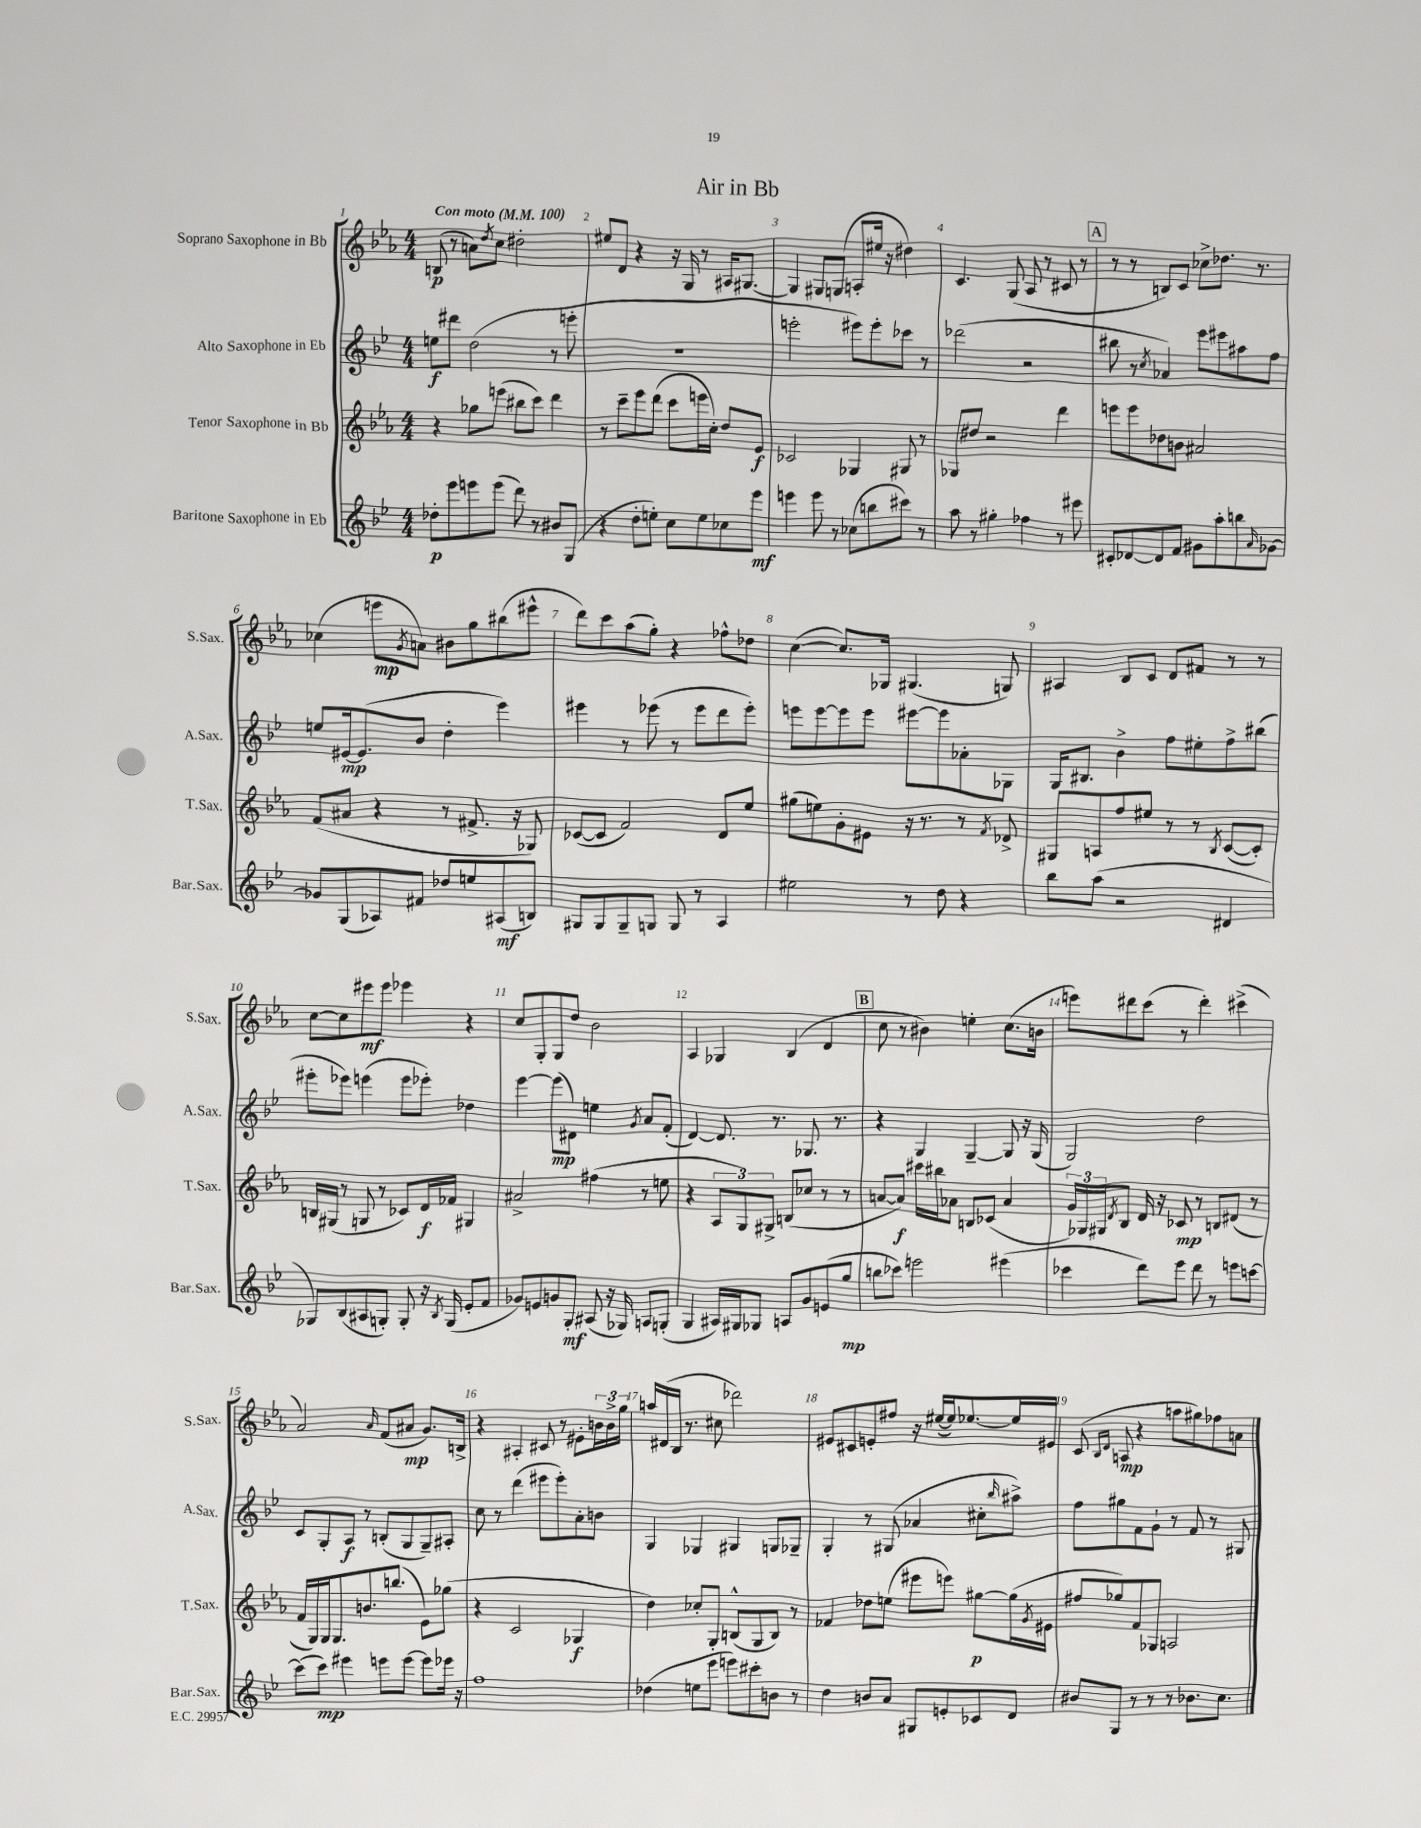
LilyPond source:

\header { title = "Air in Bb" }
<<
\new StaffGroup <<
\new Staff = "s0" \with { instrumentName = "Soprano Saxophone in Bb" shortInstrumentName = "S.Sax." } {
    \clef treble \key ees \major \numericTimeSignature \time 4/4 \tempo "Con moto" 4 = 100
    b8\p( r8 a'8) \acciaccatura { d''8 } c''8 dis''2-. |
    eis''8 d'8 r4 r16 g16 r8 ais16 gis8.~ |
    gis4 gis8 g8( a8-. eis''16 r16 dis''4) |
    c'4. g8( aes8 r8 cis'8 r8 |
    \mark \markup { \box "A" } r8 r8 b8) c'8 ces''8-> des''8. r8. |
    ces''4( e'''8\mp \acciaccatura { g'8 } a'8) bis'8 g''8 bis''8( eis'''8-^ |
    d'''8) c'''8 aes''8( g''8-.) r4 fes''8-^ des''8 |
    c''4~( c''8.) ges16 gis4.( g8) |
    ais4 bes8 c'8 d'8 fis'8 r8 r8 |
    c''8~ c''8 eis'''8\mf eis'''8 ees'''4 r4 |
    c''8 g8-. g8 d''8 bes'2 |
    aes4 ges4 bes4( d'4 |
    \mark \markup { \box "B" } c''8 r8 bis'4) e''4-. c''8.( b'16 |
    e'''8) dis'''8 c'''8( r8 dis'''4-.) cis'''4->( |
    aes'2) \grace { aes'16 } f'8( ais'8\mp g'8.) b16-> |
    r4 ais4-. cis'8 r8 eis'8-. \tuplet 3/2 { b'16 b'16-> g''16 } |
    a''16 dis'16( bes16 r8. cis''8 des'''2) |
    eis'8 cis'8 e'8-. fis''8 r16 eis''16~( eis''16) ees''8.~ ees''16 eis'16 |
    c'8( \grace { bes16 d'16 } a8\mp r4 a''8 gis''8) fes''8 a'8 \bar "|." |
}
\new Staff = "s1" \with { instrumentName = "Alto Saxophone in Eb" shortInstrumentName = "A.Sax." } {
    \clef treble \key bes \major \numericTimeSignature \time 4/4
    e''8\f dis'''8 d''2( r8 e'''8-. |
    R1 |
    e'''2-. eis'''8) eis'''8-. ces'''8 r8 |
    des'''2( r2 |
    \mark \markup { \box "A" } bis''8 r8 \acciaccatura { c''8 } aes'4) ees'''8 eis'''8 ais''8 f''8 |
    e''8 eis'16~\mp eis'8.( bes'8 d''4-. ees'''4) |
    eis'''4 r8 ees'''8( r8 ees'''8 d'''8 ees'''8-.) |
    e'''8 e'''8~ e'''8 e'''8 eis'''8~ eis'''8 aes'8-. ges8 |
    g16 bis8. bes'4-> f''8 eis''8-. f''8-> bis''8( |
    eis'''8-. ees'''8) e'''4( e'''8 ees'''8-.) des''4 |
    ees'''4~ ees'''8\mp( dis'8) e''4 \acciaccatura { g'8 } a'8 f'8-.( |
    d'4~) d'8. r8. ges8. r8. |
    \mark \markup { \box "B" } r4 g4 g4~-- g8 r16 g16( |
    g2) d''2 |
    c'8 g8-. a8\f r8 b8-.( g8 g8--) ais8-. |
    c''8 r8 d'''4( eis'''8 eis'''8-.) a'8-. b'8 |
    g4 ges4 gis4 g8 ges8-- |
    g4-. r8 gis8( aes'4 cis''8-. \grace { bes''16 } ais''8->) |
    f''8 gis''8 f'8 g'8-! r8 f'8 r8 gis8 \bar "|." |
}
\new Staff = "s2" \with { instrumentName = "Tenor Saxophone in Bb" shortInstrumentName = "T.Sax." } {
    \clef treble \key ees \major \numericTimeSignature \time 4/4
    r4 ges''8 e'''8( bis''8 c'''8) d'''4 |
    r8 c'''8-- ees'''8 d'''8( c'''8 e'''16 c''16-.) d''8 ees'8\f |
    ces'2 ges4 gis8 r8 |
    ges8 dis''8 r2 d'''4 |
    \mark \markup { \box "A" } e'''8 e'''8 des''8 b'8 ais'2 |
    f'8( ais'8 r4 r8 fis'8.-> r16 ges8) |
    ces'8~( ces'8 f'2) d'8 ees''8 |
    gis''8( e''8) g'8-. eis'8 r16 r8. r8 \acciaccatura { f'8 } des'8-> |
    gis8 a8 f''8 eis''8 r8 r8 \acciaccatura { bes8 } c'8~( c'8-.) |
    b16 gis16( r8 g8 r8 ces'8) d'16\f fes'16 gis4 |
    ais'2-> fis''4( r8 e''8 |
    r4 \tuplet 3/2 { aes8 g8) gis8-> } b8( ces''8 r8 r8 |
    \mark \markup { \box "B" } a'8~ a'8\f) cis'''16 bis''16 aes'8 b8 ces'8( aes'4 |
    \tuplet 3/2 { g'16) ges16 gis16 } \acciaccatura { d'8 } bes8 d'16 r16 ces'8\mp r8 b8 dis'8( r8 |
    f'16 g16) g16 g8. b'8. b''8.( ees'8) ges''8( |
    r4 c'2 ges4\f |
    d''4) ces''8-. g8-. b8-^( g8 b8) r8 |
    fes'4 des''8 e''8( eis'''8 e'''8) gis''8~\p gis''16( \acciaccatura { g'8 } eis'16 |
    fis''8 ges''8) f'8 ges8 a2 \bar "|." |
}
\new Staff = "s3" \with { instrumentName = "Baritone Saxophone in Eb" shortInstrumentName = "Bar.Sax." } {
    \clef treble \key bes \major \numericTimeSignature \time 4/4
    des''8-.\p ees'''8 e'''8 e'''8( d'''8) r8 bis'8 g8( |
    r4 d''8-. e''8-.) c''8 e''8 ces''8 ees'''8\mf |
    e'''4 e'''8 r8 ces''8( b''8 cis'''8) r8 |
    a''8 r8 gis''4-. fes''4 r8 eis'''8 |
    \mark \markup { \box "A" } cis'8-. des'8~ des'8 f'8 gis'8 a''8-. b''8 \grace { a'16 } ges'8~ |
    ges'8 g8( aes8) fis'8 des''8 e''8 ais8\mf( b8) |
    gis8 gis8 gis8-- g8 g8 r8 a4 |
    eis''2 r8 d''8 r4 |
    bes''8 a''8( r2 dis'4 |
    ges8) bes8( ais8 g8-.) g8-. r16 \acciaccatura { bes8 } g16( ees'8-. f'8 |
    ges'8) e'8 g'8 g8-.\mf ais8( r16 ges16) a8 g8-.( |
    g4 ais16) gis16 ges8 a8 g'8 e'8( g''8\mp |
    \mark \markup { \box "B" } b''8 ces'''8) e'''2 eis'''4( |
    ces'''4 d'''8) ees'''8 d'''8 r8 e'''8 c'''8~ |
    c'''8( c'''8\mp) eis'''4 e'''8 e'''8~ e'''8 ees'''16 r16 |
    f''1 |
    des''4( e''8 ees'''8 e'''8) cis'''8-. b'8 r8 |
    d''4 b'8 a'8 gis8 e'8-. ces'8 d'8 |
    bis'8 g8 r8 r8 r8 bes'8. c''8. \bar "|." |
}
>>
>>
\layout { \context { \Score \override BarNumber.break-visibility = ##(#f #t #t) barNumberVisibility = #all-bar-numbers-visible } }
